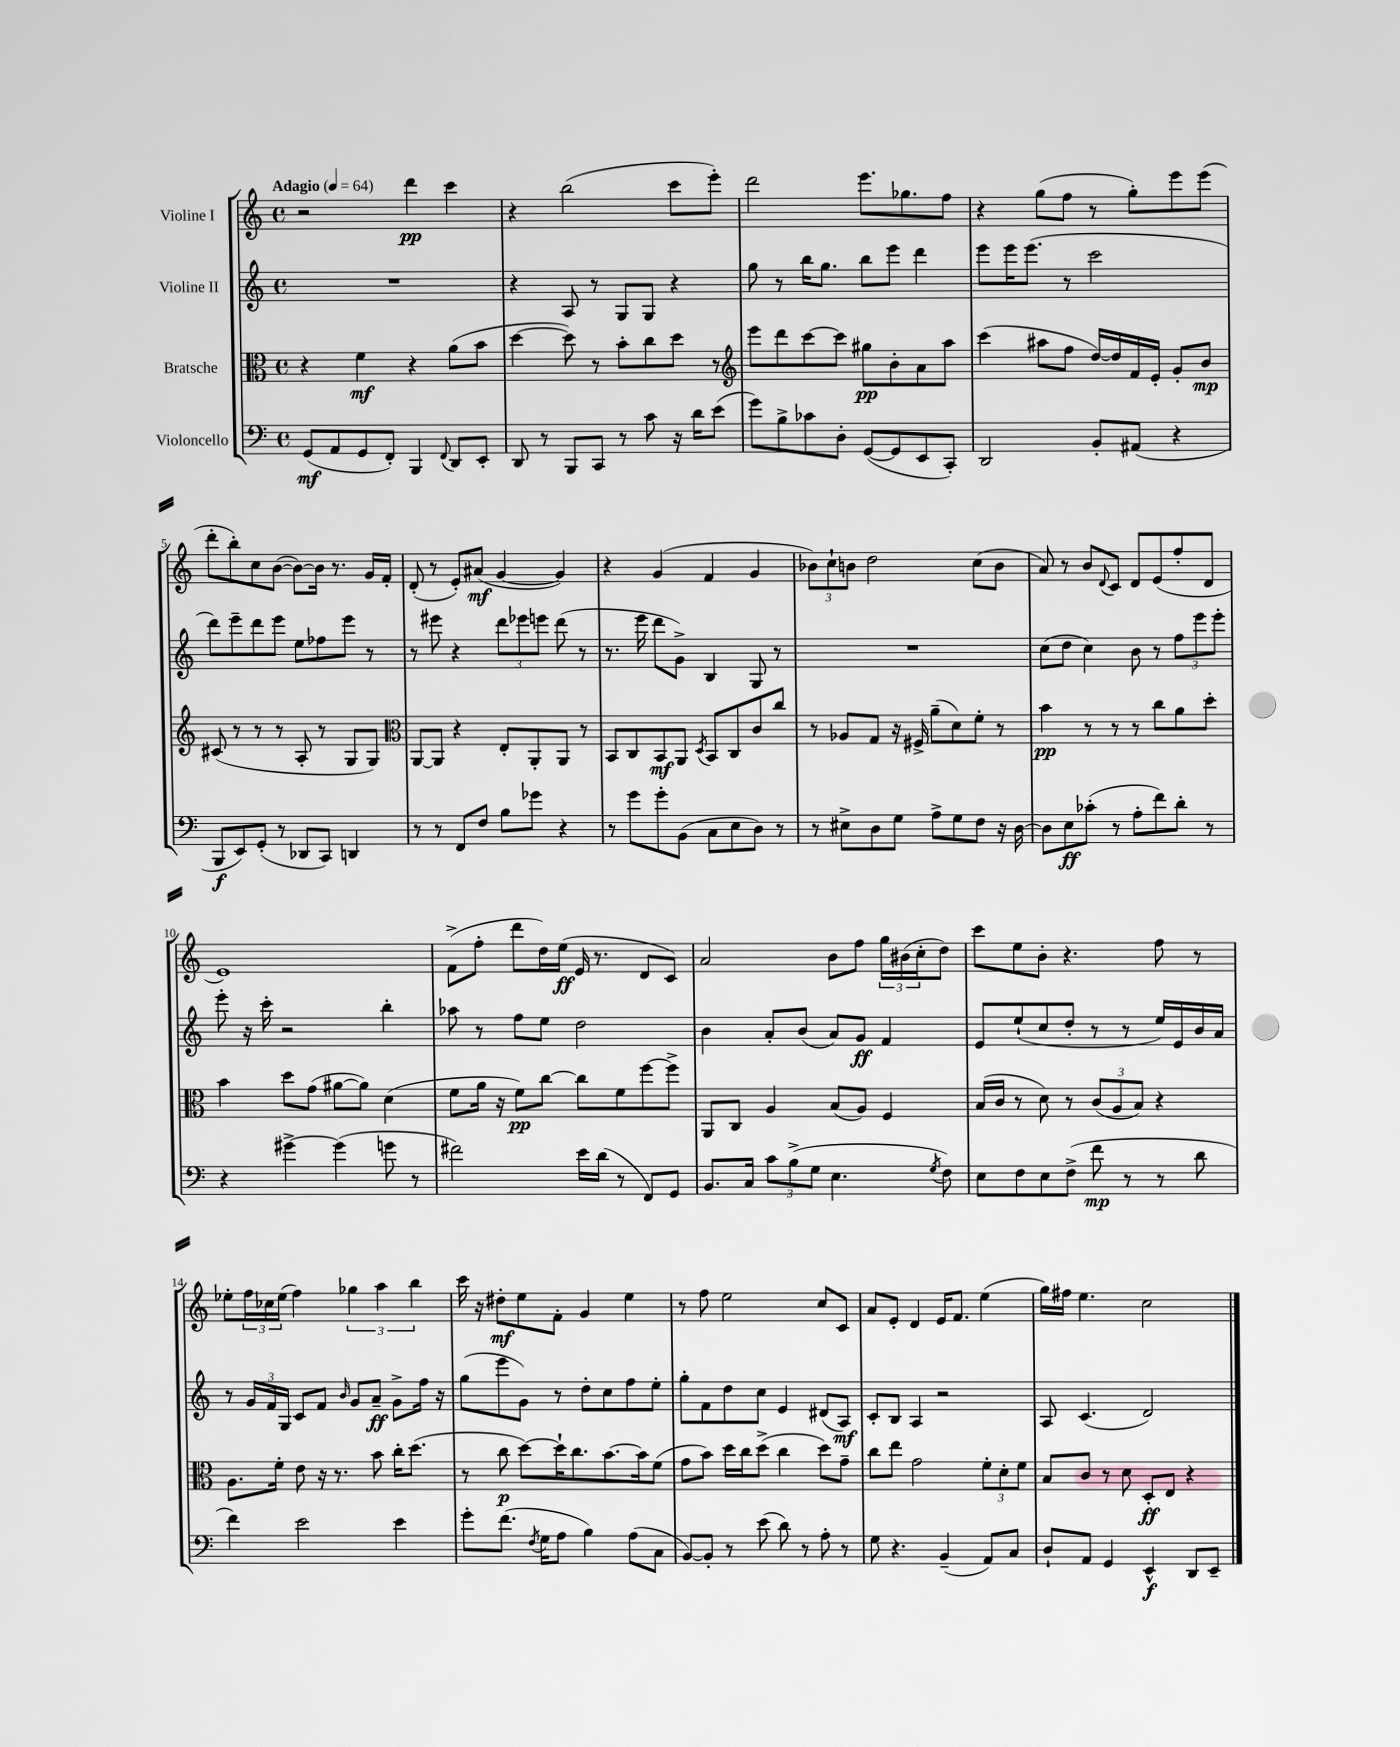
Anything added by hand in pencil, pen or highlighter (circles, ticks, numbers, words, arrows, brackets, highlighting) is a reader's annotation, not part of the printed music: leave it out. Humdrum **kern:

**kern	**kern	**kern	**kern
*staff4	*staff3	*staff2	*staff1
*clefF4	*clefC3	*clefG2	*clefG2
*k[]	*k[]	*k[]	*k[]
*M4/4	*M4/4	*M4/4	*M4/4
*met(c)	*met(c)	*met(c)	*met(c)
*MM64	*MM64	*MM64	*MM64
(8GG	4r	1r	2r
8AA	.	.	.
8GG	4f	.	.
8FF')	.	.	.
4BBB	4r	.	4ddd
8qqFF	.	.	.
8DD	(8a	.	4ccc
8EE'	8b	.	.
=	=	=	=
8DD	[4dd	4r	4r
8r	.	.	.
8BBB	8dd])	8A	(2bb
8CC	8r	8r	.
8r	8b'	8G	.
8c	8cc	8G	.
16r	8dd	4r	8ccc
16d	.	.	.
(8e	8r	.	8eee')
=	=	=	=
*	*clefG2	*	*
8g)	8eee	8gg	2ddd
8B^	8ddd	8r	.
8c-	[8ccc	16bb	.
.	.	8.gg	.
8D'	8ccc]	.	.
([8GG	8gg#	8bb	8.eee
8GG]	8b'	8eee	.
.	.	.	8.gg-
8EE	8a	4ddd	.
8CC')	8aa	.	8ff
=	=	=	=
2DD	(4ccc	8eee	4r
.	.	16eee	.
.	.	(8.eee	.
.	8aa#	.	(8gg
.	8ff	8r	8ff
8BB'	[16dd)	2ccc	8r
.	16dd]	.	.
(8AA#	16f	.	8gg')
.	16e'	.	.
4r	8g'	.	8eee
.	8b	.	(8eee
=	=	=	=
8BBB	(8c#	8ddd)	8ddd'
8EE)	8r	8eee~	8bb')
(8GG'	8r	8ddd	8cc
8r	8r	8eee	([8b
8DD-	8A'	8ee	8b_)
8CC)	8r	8ff-	16b]
.	.	.	8.r
4DD	8G	8eee	.
.	8G)	8r	16g
.	.	.	16f'
=	=	=	=
*	*clefC3	*	*
8r	[8AA	8r	(8d'
8r	8AA]	8eee#	8r
8FF	4r	4r	8e')
8F	.	.	(8a#
8B	8E'	12ddd	[4g
.	.	12eee-	.
8g-	8AA'	.	.
.	.	12eee	.
4r	8AA	(8ddd	4g])
.	8r	8r	.
=	=	=	=
8r	8BB	8.r	4r
8g	8C	.	.
.	.	16eee	.
8g'	8BB	8ddd	(4g
(8BB	8AA	8g^)	.
.	8qD	.	.
8C	8BB	4B	4f
8E	8C	.	.
8D)	8c	8G	4g
8r	8cc	8r	.
=	=	=	=
8r	8r	1r	12b-)
.	.	.	12cc`
8E#^	8A-	.	.
.	.	.	12b
8D	8G	.	2dd
8G	16r	.	.
.	16F#^	.	.
8A^	(8a~	.	.
8G	8d)	.	.
8F	8f'	.	(8cc
16r	8r	.	8b
[16D	.	.	.
=	=	=	=
8D]	4b	(8cc	8a)
8E	.	8dd	8r
(8c-'	8r	4cc)	8b
.	.	.	8qqd
8r	8r	.	8c
8A'	8r	8b	8d
8f)	8cc	8r	(8e
8d'	8a	12ff	8ff'
.	.	12eee	.
8r	8dd'	.	8d
.	.	12eee'	.
=	=	=	=
4r	4b	8eee'	1e)
.	.	16r	.
.	.	16ccc'	.
[4g#^	8dd	2r	.
.	(8g	.	.
(4g#]	[8a#	.	.
.	8a#])	.	.
8g	(4d	4bb'	.
8r	.	.	.
=	=	=	=
2f#)	8f	8aa-	(8f^
.	16a	8r	8ff'
.	16r	.	.
.	8f)	8ff	8ddd
.	[8cc	8ee	16dd)
.	.	.	(16ee
16e	8cc]	2dd	16e
(16d	.	.	8.r
8r	8f	.	.
8FF)	[8ff	.	8d
8GG	8ff^]	.	8c)
=	=	=	=
8.BB	8AA	4b	2a
.	8C	.	.
16C	.	.	.
12c	4A	8a'	.
(12B^	.	.	.
.	.	(8b	.
12G	.	.	.
4.E	(8B	8a)	8b
.	8A)	8g	8ff
.	4F	4f	24gg
.	.	.	(24b#
.	.	.	24cc'
8qG	.	.	.
8F)	.	.	8dd)
=	=	=	=
8E	(16B	8e	8ccc
.	16c	.	.
8F	8r	(8ee`	8ee
8E	8d)	8cc	8b'
(8F^	8r	8dd'	4.r
8f	(12c	8r	.
.	12A	.	.
8r	.	8r	.
.	12B)	.	.
8r	4r	16ee)	8ff
.	.	16e	.
8d	.	16b	8r
.	.	16a	.
=	=	=	=
4f)	8.A	8r	8ee-'
.	.	24g	24ff
.	.	24f	24cc-
.	16f'	.	.
.	.	24G	(24ee-
2e	8e	8c	4ff)
.	16r	8f	.
.	8.r	.	.
.	.	16qqb	.
.	.	8g	6gg-
.	8b	8a~	.
.	.	.	6aa
4e	16cc'	8g^	.
.	(8.dd	.	.
.	.	.	6bb
.	.	16ff	.
.	.	16r	.
=	=	=	=
8g'	8r	(8gg	16ccc
.	.	.	16r
(8.f	8cc	8eee	8dd#'
.	[8dd)	8g)	8ee
8qF	.	.	.
16G	.	.	.
8A	16dd`]	8r	8f'
.	8.cc	.	.
4B)	.	8dd'	4g
.	[8.b	8cc	.
(8A	.	8ff	4ee
.	16b]	.	.
8C	(8f	8ee'	.
=	=	=	=
[8BB)	8g	8gg'	8r
8BB']	8b)	8f	8ff
8r	16dd	8dd	2ee
.	16cc	.	.
(8e	(8dd^	8cc	.
8d)	4cc	4e	.
8r	.	.	.
8A'	8dd)	(8d#	8cc
8r	8g~	8A)	8c
=	=	=	=
8G	8cc	8c'	8a
4.r	8ee	8B	8e'
.	2g	4A	4d
(4BB~	.	2r	16e
.	.	.	8.f
8AA)	12f'	.	(4ee
.	12d'	.	.
8C	.	.	.
.	12f	.	.
=	=	=	=
8D`	8B	8A	16gg)
.	.	.	16ff#
8AA	8c	(4.c	4.ee
4GG	8r	.	.
.	8d	.	.
4EE^^	8D'	2d)	2cc
.	8E	.	.
8DD	4r	.	.
8EE~	.	.	.
==	==	==	==
*-	*-	*-	*-
